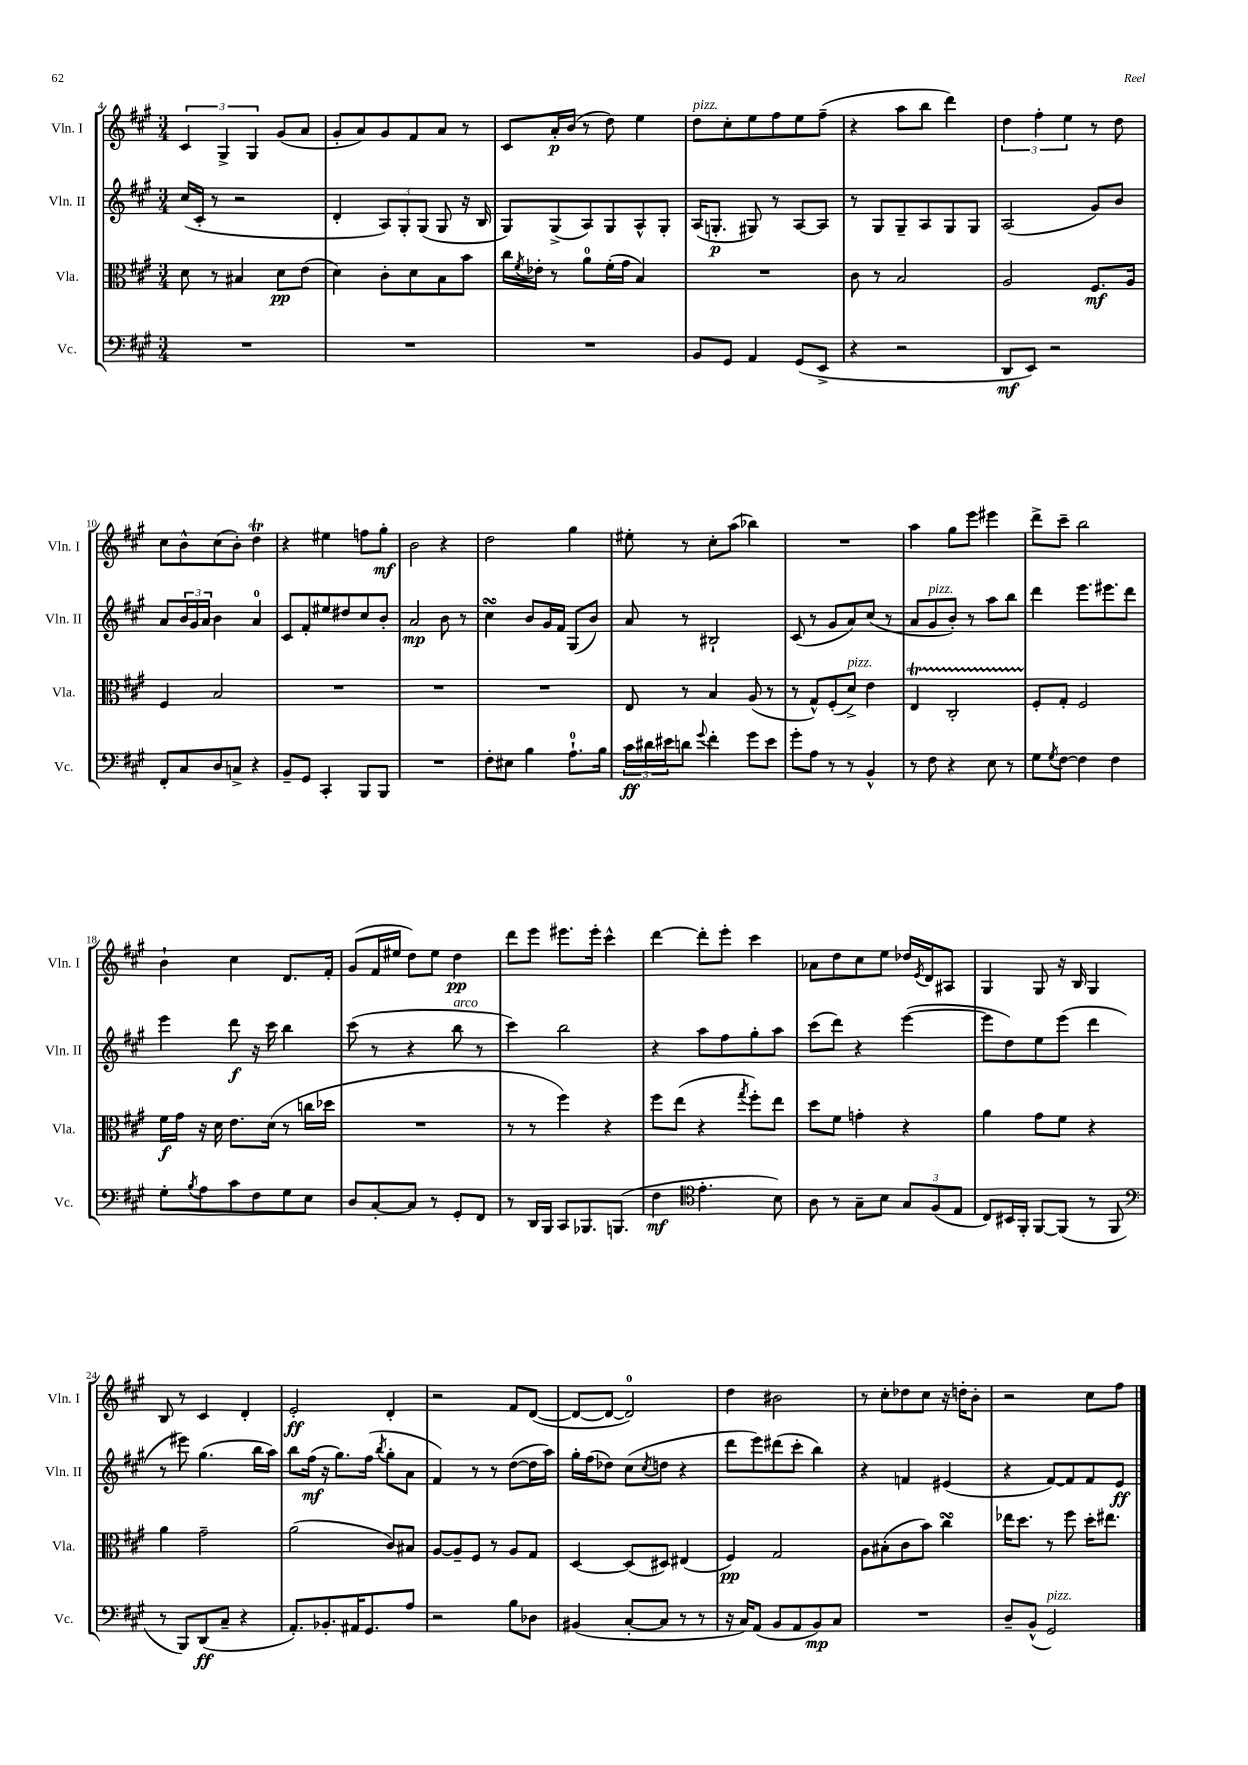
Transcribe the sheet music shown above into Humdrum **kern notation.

**kern	**dynam	**kern	**dynam	**kern	**dynam	**kern	**dynam
*part4	*part4	*part3	*part3	*part2	*part2	*part1	*part1
*staff4	*staff4	*staff3	*staff3	*staff2	*staff2	*staff1	*staff1
*I"Vc.	*	*I"Vla.	*	*I"Vln. II	*	*I"Vln. I	*
*I'Vc.	*	*I'Vla.	*	*I'Vln. II	*	*I'Vln. I	*
*clefF4	*	*clefC3	*	*clefG2	*	*clefG2	*
*k[f#c#g#]	*	*k[f#c#g#]	*	*k[f#c#g#]	*	*k[f#c#g#]	*
*M3/4	*	*M3/4	*	*M3/4	*	*M3/4	*
=4	=4	=4	=4	=4	=4	=4	=4
2.r	.	8d\	.	(16cc#/LL	.	6c#/	.
.	.	.	.	16c#'/JJ	.	.	.
.	.	8r	.	8r	.	.	.
.	.	.	.	.	.	6G#^/	.
.	.	4B#X/	.	2r	.	.	.
.	.	.	.	.	.	6G#/	.
.	.	8d\L	pp	.	.	(8g#/L	.
.	.	(8e\J	.	.	.	8a/J	.
=5	=5	=5	=5	=5	=5	=5	=5
2.r	.	4d\)	.	4d'/	.	8g#'/L	.
.	.	.	.	.	.	8a/)	.
.	.	8c#'\L	.	12A/L)	.	8g#/	.
.	.	.	.	12G#'/	.	.	.
.	.	8d\	.	.	.	8f#/	.
.	.	.	.	(12G#/J	.	.	.
.	.	8B\	.	8G#/	.	8a/J	.
.	.	8b\J	.	16r	.	8r	.
.	.	.	.	16B/	.	.	.
=6	=6	=6	=6	=6	=6	=6	=6
2.r	.	16cc#\LL	.	8G#/L)	.	8c#/L	.
.	.	8qf#/	.	.	.	.	.
.	.	16e-X'\JJ	.	.	.	.	.
.	.	8r	.	(8G#^/	.	16a'/L	p
.	.	.	.	.	.	(16b/JJ	.
.	.	8a\L	.	8A/)	.	8r	.
.	.	(16f#'\L	.	8G#/	.	8dd\)	.
.	.	16g#\JJ	.	.	.	.	.
.	.	4B/)	.	8A^^/	.	4ee\	.
.	.	.	.	8G#'/J	.	.	.
=7	=7	=7	=7	=7	=7	=7	=7
!	!	!	!	!	!	!LO:TX:a:i:t=pizz.	!
8BB/L	.	2.r	.	(16A/KL	.	8dd\L	.
.	.	.	.	8.Gn'/J	p	.	.
8GG#/J	.	.	.	.	.	8cc#'\	.
4AA/	.	.	.	8G#X/)	.	8ee\	.
.	.	.	.	8r	.	8ff#\	.
(8GG#/L	.	.	.	[8A/L	.	8ee\	.
8EE^/J	.	.	.	8A/J]	.	(8ff#~\J	.
=8	=8	=8	=8	=8	=8	=8	=8
4r	.	8c#\	.	8r	.	4r	.
.	.	8r	.	8G#/L	.	.	.
2r	.	2B/	.	8G#~/	.	8aa\L	.
.	.	.	.	8A/	.	8bb\J	.
.	.	.	.	8G#/	.	4ddd\)	.
.	.	.	.	8G#/J	.	.	.
=9	=9	=9	=9	=9	=9	=9	=9
8DD/L	mf	2A/	.	(2A/	.	6dd\	.
8EE/J)	.	.	.	.	.	.	.
.	.	.	.	.	.	6ff#'\	.
2r	.	.	.	.	.	.	.
.	.	.	.	.	.	6ee\	.
.	.	8.F#/L	mf	8g#/L)	.	8r	.
.	.	.	.	8b/J	.	8dd\	.
.	.	16A/Jk	.	.	.	.	.
!!LO:LB:g=z
=10	=10	=10	=10	=10	=10	=10	=10
8FF#'/L	.	4F#/	.	8a/L	.	8cc#\L	.
8C#/	.	.	.	24b/L	.	8b^^\	.
.	.	.	.	24g#/	.	.	.
.	.	.	.	24a/JJ	.	.	.
8D/	.	2B/	.	4b\	.	(8cc#\	.
8Cn^/J	.	.	.	.	.	8b'\J)	.
4r	.	.	.	4a/	.	4ddT\	.
=11	=11	=11	=11	=11	=11	=11	=11
8BB~/L	.	2.r	.	8c#/L	.	4r	.
8GG#/J	.	.	.	8f#'/	.	.	.
4CC#'/	.	.	.	8ee#X/	.	4ee#X\	.
.	.	.	.	8dd#X/	.	.	.
8BBB/L	.	.	.	8cc#/	.	8ffn\L	.
8BBB/J	.	.	.	8b'/J	.	8gg#'\J	mf
=12	=12	=12	=12	=12	=12	=12	=12
2.r	.	2.r	.	2a/	mp	2b\	.
.	.	.	.	8b\	.	4r	.
.	.	.	.	8r	.	.	.
=13	=13	=13	=13	=13	=13	=13	=13
8F#'\L	.	2.r	.	4cc#sSsS\	.	2dd\	.
8E#X\J	.	.	.	.	.	.	.
4B\	.	.	.	8b/L	.	.	.
.	.	.	.	16g#/L	.	.	.
.	.	.	.	16f#/JJ	.	.	.
8.A`\L	.	.	.	(8G#/L	.	4gg#\	.
.	.	.	.	8b/J)	.	.	.
16B\Jk	.	.	.	.	.	.	.
=14	=14	=14	=14	=14	=14	=14	=14
24c#\LL	ff	8E/	.	8a/	.	8ee#X'\	.
24d#X\	.	.	.	.	.	.	.
24e#X\J	.	.	.	.	.	.	.
8dn\J	.	8r	.	8r	.	8r	.
8qqg#/	.	.	.	.	.	.	.
4f#'\	.	4B/	.	2B#X`/	.	8cc#'\L	.
.	.	.	.	.	.	(8aa\J	.
8g#\L	.	(8A/	.	.	.	4bb-X\)	.
8e#\J	.	8r	.	.	.	.	.
=15	=15	=15	=15	=15	=15	=15	=15
8g#'\L	.	8r	.	(8c#/	.	2.r	.
8A\J	.	8G#^^/L)	.	8r	.	.	.
8r	.	(8F#'/	.	8g#/L	.	.	.
!	!	!LO:TX:a:i:t=pizz.	!	!	!	!	!
8r	.	8d^/J)	.	8a/)	.	.	.
4BB^^/	.	4e\	.	(8cc#/J	.	.	.
.	.	.	.	8r	.	.	.
=16	=16	=16	=16	=16	=16	=16	=16
8r	.	4ET/	.	8a/L	.	4aa\	.
!	!	!	!	!LO:TX:a:i:t=pizz.	!	!	!
8F#\	.	.	.	8g#/	.	.	.
4r	.	2C#TTT'/	.	8b'/J)	.	8gg#\L	.
.	.	.	.	8r	.	8eee\J	.
8E\	.	.	.	8aa\L	.	4eee#X\	.
8r	.	.	.	8bb\J	.	.	.
=17	=17	=17	=17	=17	=17	=17	=17
8G#\L	.	8F#'/L	.	4ddd\	.	8ddd^\L	.
8qG#/	.	.	.	.	.	.	.
[8F#\J	.	8G#'/J	.	.	.	8ccc#~\J	.
4F#\]	.	2F#/	.	8.eee\L	.	2bb\	.
.	.	.	.	8.eee#X\	.	.	.
4F#\	.	.	.	.	.	.	.
.	.	.	.	8ddd\J	.	.	.
!!LO:LB:g=z
=18	=18	=18	=18	=18	=18	=18	=18
8G#'\L	.	16f#\LL	f	4eee\	.	4b`\	.
.	.	16g#\JJ	.	.	.	.	.
8qB/	.	.	.	.	.	.	.
8A\	.	16r	.	.	.	.	.
.	.	16d\	.	.	.	.	.
8c#\	.	8.e\L	.	8ddd\	f	4cc#\	.
8F#\	.	.	.	16r	.	.	.
.	.	(16d\Jk	.	16ccc#\	.	.	.
8G#\	.	8r	.	4bb\	.	8.d/L	.
8E\J	.	16ccn\LL	.	.	.	.	.
.	.	16dd-X\JJ	.	.	.	16f#'/Jk	.
=19	=19	=19	=19	=19	=19	=19	=19
8D/L	.	2.r	.	(8ccc#\	.	(8g#/L	.
[8C#'/	.	.	.	8r	.	16f#/L	.
.	.	.	.	.	.	16ee#X/JJ	.
8C#/J]	.	.	.	4r	.	8dd\L)	.
8r	.	.	.	.	.	8ee#\J	.
!	!	!	!	!LO:TX:a:i:t=arco	!	!	!
8GG#'/L	.	.	.	8bb\	.	4dd\	pp
8FF#/J	.	.	.	8r	.	.	.
=20	=20	=20	=20	=20	=20	=20	=20
8r	.	8r	.	4ccc#\)	.	8ddd\L	.
16DD/LL	.	8r	.	.	.	8eee\J	.
16BBB/JJ	.	.	.	.	.	.	.
8CC#/L	.	4ff#\)	.	2bb\	.	8.eee#X\L	.
8.BBB-X/	.	.	.	.	.	.	.
.	.	.	.	.	.	16eee#'\Jk	.
.	.	4r	.	.	.	4ccc#^^\	.
(8.BBBn/J	.	.	.	.	.	.	.
=21	=21	=21	=21	=21	=21	=21	=21
4F#\	mf	8ff#\L	.	4r	.	[4ddd\	.
.	.	(8ee\J	.	.	.	.	.
*clefC4	*	*	*	*	*	*	*
4.e'\	.	4r	.	8aa\L	.	8ddd'\L]	.
.	.	.	.	8ff#\	.	8eee'\J	.
.	.	8qgg#/	.	.	.	.	.
.	.	8ff#'\L)	.	8gg#'\	.	4ccc#\	.
8B\)	.	8ee\J	.	8aa\J	.	.	.
=22	=22	=22	=22	=22	=22	=22	=22
8A\	.	8dd\L	.	(8ccc#\L	.	8a-X\L	.
8r	.	8f#\J	.	8ddd\J)	.	8dd\	.
8G#~\L	.	4gn'\	.	4r	.	8cc#\	.
8B\J	.	.	.	.	.	8ee\J	.
12G#/L	.	4r	.	([4eee\	.	16dd-X/LL	.
.	.	.	.	.	.	8qe/	.
.	.	.	.	.	.	16d/J	.
(12F#/	.	.	.	.	.	.	.
.	.	.	.	.	.	8A#X/J	.
12E/J	.	.	.	.	.	.	.
=23	=23	=23	=23	=23	=23	=23	=23
8C#/L)	.	4a\	.	8eee\L]	.	4G#/	.
16BB#X/L	.	.	.	8dd\)	.	.	.
16FF#'/JJ	.	.	.	.	.	.	.
[8FF#/L	.	8g#\L	.	8ee\	.	8G#/	.
(8FF#/J]	.	8f#\J	.	(8eee\J	.	16r	.
.	.	.	.	.	.	16B/	.
8r	.	4r	.	4ddd\	.	4G#/	.
8FF#/	.	.	.	.	.	.	.
!!LO:LB:g=z
=24	=24	=24	=24	=24	=24	=24	=24
*clefF4	*	*	*	*	*	*	*
8r	.	4a\	.	8r	.	8B/	.
8BBB/L)	.	.	.	8eee#X\)	.	8r	.
(8DD/	ff	2g#~\	.	(4.gg#\	.	4c#/	.
8C#~/J	.	.	.	.	.	.	.
4r	.	.	.	.	.	4d'/	.
.	.	.	.	16bb\LL	.	.	.
.	.	.	.	16aa\JJ)	.	.	.
=25	=25	=25	=25	=25	=25	=25	=25
8.AA'/L)	.	(2a\	.	8bb\L	.	2e'/	ff
.	.	.	.	(16ff#\Jk	mf	.	.
8.BB-X'/	.	.	.	16r	.	.	.
.	.	.	.	8.gg#\L)	.	.	.
16AA#X/K	.	.	.	.	.	.	.
8.GG#/	.	.	.	(16ff#\Jk	.	.	.
.	.	.	.	8qbb/	.	.	.
.	.	8c#/L)	.	8gg#'\L	.	4d'/	.
8A/J	.	8B#X/J	.	8a\J	.	.	.
=26	=26	=26	=26	=26	=26	=26	=26
2r	.	[8A/L	.	4f#/)	.	2r	.
.	.	8A~/]	.	.	.	.	.
.	.	8F#/J	.	8r	.	.	.
.	.	8r	.	8r	.	.	.
8B\L	.	8A/L	.	([8dd\L	.	8f#/L	.
8D-X\J	.	8G#/J	.	16dd\L]	.	([8d/J	.
.	.	.	.	16aa\JJ)	.	.	.
=27	=27	=27	=27	=27	=27	=27	=27
(4BB#X/	.	[4D/	.	16gg#'\LL	.	8d/L_	.
.	.	.	.	(16ff#\J	.	.	.
.	.	.	.	8dd-X\J)	.	8d/J_	.
[8C#'/L	.	(8D/L]	.	(8cc#\L	.	2d/])	.
.	.	.	.	8qcc#/	.	.	.
8C#/J]	.	8D#X/J)	.	8ddn\J	.	.	.
8r	.	(4E#X/	.	4r	.	.	.
8r	.	.	.	.	.	.	.
=28	=28	=28	=28	=28	=28	=28	=28
16r	.	4F#/)	pp	8ddd\L	.	4dd\	.
16C#/KL)	.	.	.	.	.	.	.
(8AA/J	.	.	.	8eee\)	.	.	.
8BB/L	.	2G#/	.	(8ddd#X\	.	2b#X\	.
8AA/	.	.	.	8ccc#'\J	.	.	.
8BB/)	mp	.	.	4bb\)	.	.	.
8C#/J	.	.	.	.	.	.	.
=29	=29	=29	=29	=29	=29	=29	=29
2.r	.	8A\L	.	4r	.	8r	.
.	.	(8B#X'\	.	.	.	8cc#'\L	.
.	.	8c#\	.	4fn/	.	8dd-X\	.
.	.	8b\J)	.	.	.	8cc#\J	.
.	.	4cc#sSsS\	.	(4e#X/	.	16r	.
.	.	.	.	.	.	16ddn'\KL	.
.	.	.	.	.	.	8b'\J	.
=30	=30	=30	=30	=30	=30	=30	=30
8D~/L	.	16ee-X\KL	.	4r	.	2r	.
.	.	8.dd\J	.	.	.	.	.
(8BB^^/J	.	.	.	.	.	.	.
!LO:TX:a:i:t=pizz.	!	!	!	!	!	!	!
2GG#/)	.	8r	.	[8f#/L)	.	.	.
.	.	8ff#\	.	8f#/]	.	.	.
.	.	16dd'\KL	.	8f#/	.	8cc#\L	.
.	.	8.ee#X\J	.	.	.	.	.
.	.	.	.	8e/J	ff	8ff#\J	.
==	==	==	==	==	==	==	==
*-	*-	*-	*-	*-	*-	*-	*-
